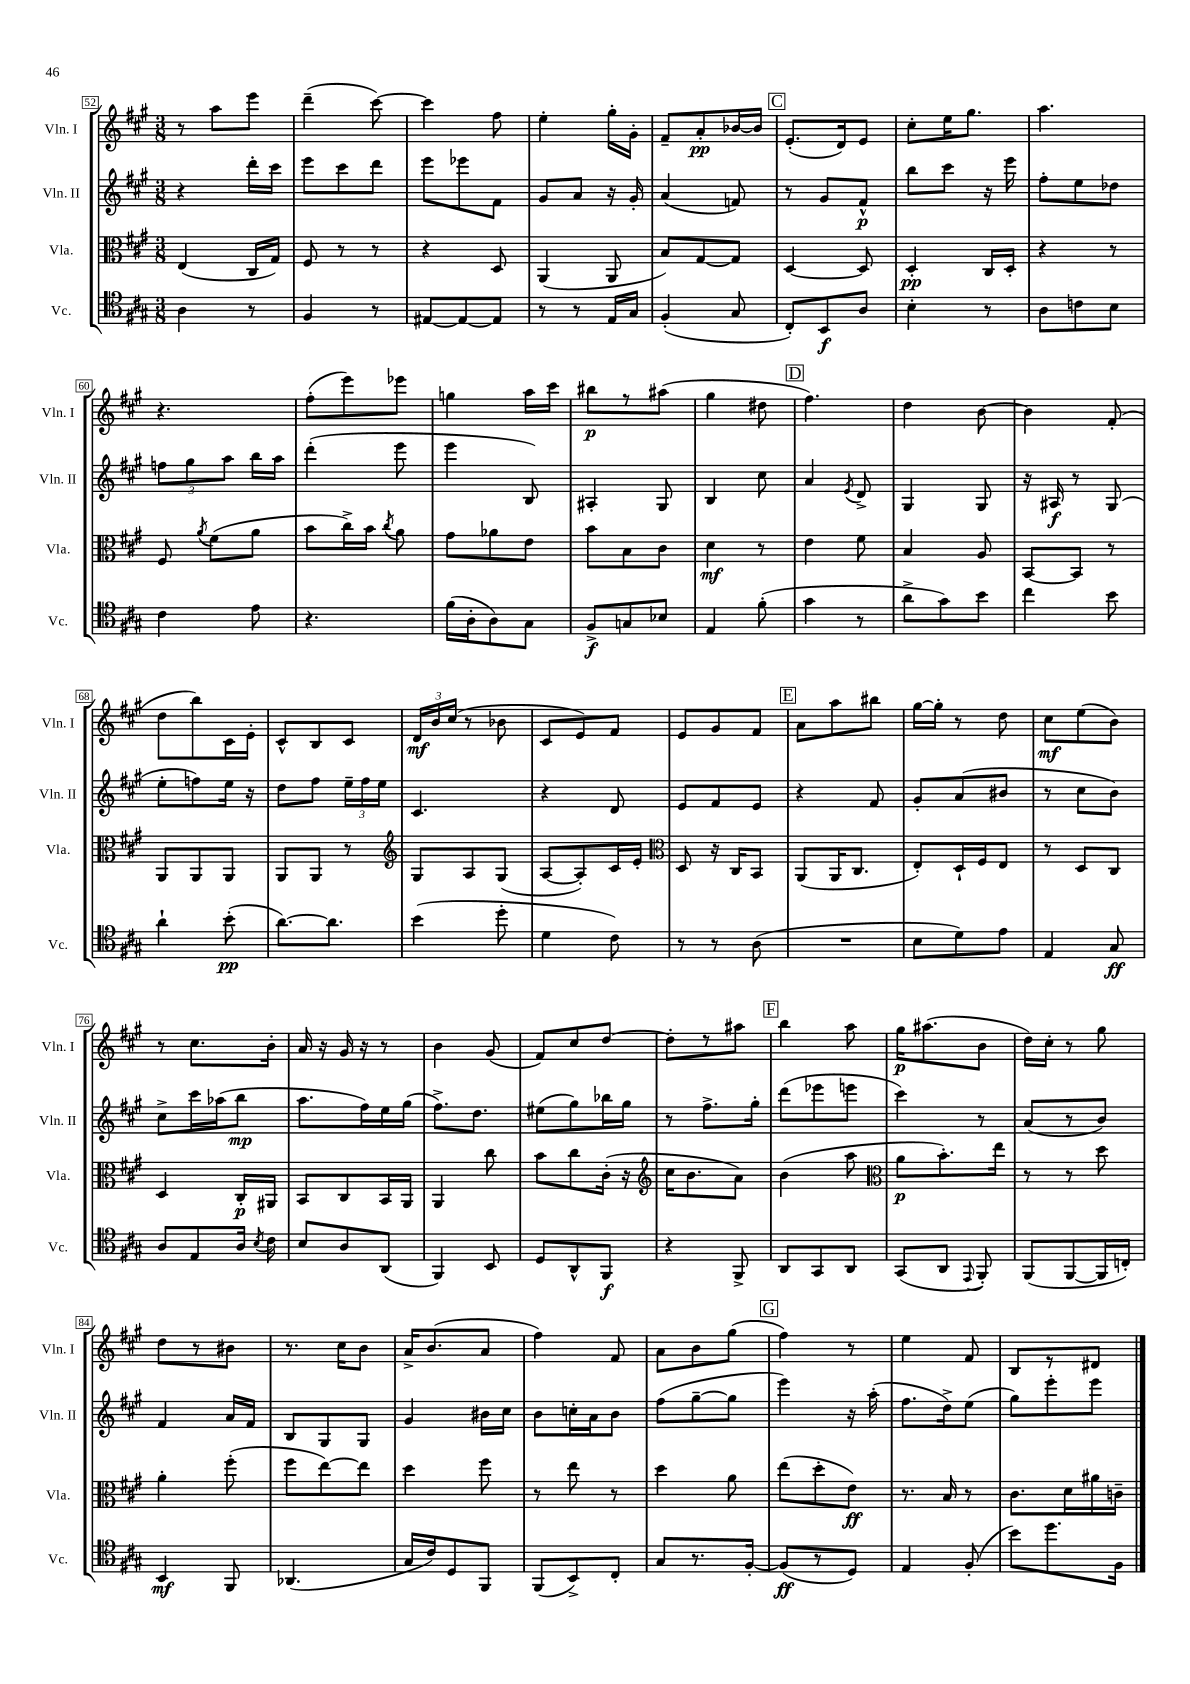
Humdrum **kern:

**kern	**dynam	**kern	**dynam	**kern	**dynam	**kern	**dynam
*part4	*part4	*part3	*part3	*part2	*part2	*part1	*part1
*staff4	*staff4	*staff3	*staff3	*staff2	*staff2	*staff1	*staff1
*I"Vc.	*	*I"Vla.	*	*I"Vln. II	*	*I"Vln. I	*
*I'Vc.	*	*I'Vla.	*	*I'Vln. II	*	*I'Vln. I	*
*clefC4	*	*clefC3	*	*clefG2	*	*clefG2	*
*k[f#c#g#]	*	*k[f#c#g#]	*	*k[f#c#g#]	*	*k[f#c#g#]	*
*M3/8	*	*M3/8	*	*M3/8	*	*M3/8	*
=52	=52	=52	=52	=52	=52	=52	=52
4A\	.	(4E/	.	4r	.	8r	.
.	.	.	.	.	.	8aa\L	.
8r	.	16C#/LL	.	16ddd'\LL	.	8eee\J	.
.	.	16G#/JJ)	.	16ccc#\JJ	.	.	.
=53	=53	=53	=53	=53	=53	=53	=53
4F#/	.	8F#/	.	8eee\L	.	(4ddd~\	.
.	.	8r	.	8ccc#\	.	.	.
8r	.	8r	.	8ddd\J	.	[8ccc#\)	.
=54	=54	=54	=54	=54	=54	=54	=54
[8E#X/L	.	4r	.	8eee\L	.	4ccc#\]	.
8E#/_	.	.	.	8eee-X\	.	.	.
8E#/J]	.	8D/	.	8f#\J	.	8ff#\	.
=55	=55	=55	=55	=55	=55	=55	=55
8r	.	(4AA/	.	8g#/L	.	4ee'\	.
8r	.	.	.	8a/J	.	.	.
16E/LL	.	8AA/	.	16r	.	16gg#'\LL	.
16G#/JJ	.	.	.	16g#'/	.	16g#'\JJ	.
=56	=56	=56	=56	=56	=56	=56	=56
(4F#'/	.	8B/L)	.	(4a/	.	8f#~/L	.
.	.	[8G#/	.	.	.	8a'/	pp
8G#/	.	8G#/J]	.	8fn/)	.	[16b-X/L	.
.	.	.	.	.	.	16b-/JJ]	.
!!LO:REH:place=s1:t=C
=57	=57	=57	=57	=57	=57	=57	=57
8C#'/L)	.	[4D/	.	8r	.	(8.e'/L	.
8BB/	f	.	.	8g#/L	.	.	.
.	.	.	.	.	.	16d/k)	.
8A/J	.	8D/]	.	8f#^^/J	p	8e/J	.
=58	=58	=58	=58	=58	=58	=58	=58
4B'\	.	4D'/	pp	8bb\L	.	8cc#'\L	.
.	.	.	.	8ccc#\J	.	16ee\K	.
.	.	.	.	.	.	8.gg#\J	.
8r	.	16C#/LL	.	16r	.	.	.
.	.	16D'/JJ	.	16eee\	.	.	.
=59	=59	=59	=59	=59	=59	=59	=59
8A\L	.	4r	.	8ff#'\L	.	4.aa\	.
8cn\	.	.	.	8ee\	.	.	.
8B\J	.	8r	.	8dd-X\J	.	.	.
!!LO:LB:g=z
=60	=60	=60	=60	=60	=60	=60	=60
4c#\	.	8F#/	.	12ffn\L	.	4.r	.
.	.	.	.	12gg#\	.	.	.
.	.	8qa/	.	.	.	.	.
.	.	(8f#\L	.	.	.	.	.
.	.	.	.	12aa\J	.	.	.
8e\	.	8a\J	.	16bb\LL	.	.	.
.	.	.	.	16aa\JJ	.	.	.
=61	=61	=61	=61	=61	=61	=61	=61
4.r	.	8b\L	.	(4ddd'\	.	(8ff#'\L	.
.	.	16cc#^\L)	.	.	.	8eee\)	.
.	.	16b\JJ	.	.	.	.	.
.	.	8qcc#/	.	.	.	.	.
.	.	8a\	.	8eee\	.	8eee-X\J	.
=62	=62	=62	=62	=62	=62	=62	=62
(16f#\LL	.	8g#\L	.	4eee\	.	4ggn\	.
16A'\J	.	.	.	.	.	.	.
8A\)	.	8a-X\	.	.	.	.	.
8G#\J	.	8e\J	.	8B/)	.	16aa\LL	.
.	.	.	.	.	.	16ccc#\JJ	.
=63	=63	=63	=63	=63	=63	=63	=63
8F#^/L	f	8b\L	.	4A#X'/	.	8bb#X\L	p
8Gn/	.	8B\	.	.	.	8r	.
8B-X/J	.	8c#\J	.	8G#/	.	(8aa#X\J	.
=64	=64	=64	=64	=64	=64	=64	=64
4E/	.	4d\	mf	4B/	.	4gg#\	.
(8f#'\	.	8r	.	8cc#\	.	8dd#X\	.
!!LO:REH:place=s1:t=D
=65	=65	=65	=65	=65	=65	=65	=65
4g#\	.	4e\	.	4a/	.	4.ff#\)	.
.	.	.	.	8qe/	.	.	.
8r	.	8f#\	.	8d^/	.	.	.
=66	=66	=66	=66	=66	=66	=66	=66
8a^\L	.	4B/	.	4G#/	.	4dd\	.
8g#\)	.	.	.	.	.	.	.
8b\J	.	8A/	.	8G#/	.	[8b\	.
=67	=67	=67	=67	=67	=67	=67	=67
4cc#\	.	[8BB/L	.	16r	.	4b\]	.
.	.	.	.	16A#X/	f	.	.
.	.	8BB/J]	.	8r	.	.	.
8b\	.	8r	.	(8G#/	.	(8f#'/	.
!!LO:LB:g=z
=68	=68	=68	=68	=68	=68	=68	=68
4a`\	.	8AA/L	.	8ee'\L	.	8dd\L	.
.	.	8AA/	.	8ffn\)	.	8bb\)	.
(8b'\	pp	8AA/J	.	16ee\Jk	.	16c#\L	.
.	.	.	.	16r	.	16e'\JJ	.
=69	=69	=69	=69	=69	=69	=69	=69
[8.a\L)	.	8AA/L	.	8dd\L	.	8c#^^/L	.
.	.	8AA/J	.	8ff#\J	.	8B/	.
8.a\J]	.	.	.	.	.	.	.
.	.	8r	.	24ee~\LL	.	8c#/J	.
.	.	.	.	24ff#\	.	.	.
.	.	.	.	24ee\JJ	.	.	.
=70	=70	=70	=70	=70	=70	=70	=70
*	*	*clefG2	*	*	*	*	*
(4b\	.	8G#/L	.	4.c#/	.	24d/LL	mf
.	.	.	.	.	.	24b/	.
.	.	.	.	.	.	(24cc#/JJ	.
.	.	8A/	.	.	.	8r	.
8dd'\	.	(8G#/J	.	.	.	8b-X\	.
=71	=71	=71	=71	=71	=71	=71	=71
4d\	.	[8A/L	.	4r	.	8c#/L	.
.	.	8A'/])	.	.	.	8e/)	.
8c#\)	.	16c#/L	.	8d/	.	8f#/J	.
.	.	16e'/JJ	.	.	.	.	.
=72	=72	=72	=72	=72	=72	=72	=72
*	*	*clefC3	*	*	*	*	*
8r	.	8D/	.	8e/L	.	8e/L	.
8r	.	16r	.	8f#/	.	8g#/	.
.	.	16C#/KL	.	.	.	.	.
(8A\	.	8BB/J	.	8e/J	.	8f#/J	.
!!LO:REH:place=s1:t=E
=73	=73	=73	=73	=73	=73	=73	=73
4.r	.	(8AA/L	.	4r	.	8a\L	.
.	.	16AA/K	.	.	.	8aa\	.
.	.	8.C#/J	.	.	.	.	.
.	.	.	.	8f#/	.	8bb#X\J	.
=74	=74	=74	=74	=74	=74	=74	=74
8B\L	.	8E'/L)	.	8g#'/L	.	[16gg#\LL	.
.	.	.	.	.	.	16gg#'\JJ]	.
8d\)	.	16D`/L	.	(8a/	.	8r	.
.	.	16F#/J	.	.	.	.	.
8e\J	.	8E/J	.	8b#X/J	.	8dd\	.
=75	=75	=75	=75	=75	=75	=75	=75
4E/	.	8r	.	8r	.	8cc#\L	mf
.	.	8D/L	.	8cc#\L	.	(8ee\	.
8G#/	ff	8C#/J	.	8b\J)	.	8b\J)	.
!!LO:LB:g=z
=76	=76	=76	=76	=76	=76	=76	=76
8A/L	.	4D/	.	8cc#^\L	.	8r	.
8E/	.	.	.	16ccc#\L	.	8.cc#\L	.
.	.	.	.	(16aa-X\J	.	.	.
16A/Jk	.	16C#'/LL	p	8bb\J	mp	.	.
8qB/	.	.	.	.	.	.	.
16c#\	.	16AA#X/JJ	.	.	.	16b'\Jk	.
=77	=77	=77	=77	=77	=77	=77	=77
8B/L	.	8BB/L	.	8.aa\L	.	16a/	.
.	.	.	.	.	.	16r	.
8A/	.	8C#/	.	.	.	16g#/	.
.	.	.	.	16ff#\L)	.	16r	.
(8AA/J	.	16BB/L	.	16ee\	.	8r	.
.	.	16AA/JJ	.	(16gg#\JJ	.	.	.
=78	=78	=78	=78	=78	=78	=78	=78
4FF#/)	.	4AA/	.	8.ff#^\L)	.	4b\	.
.	.	.	.	8.dd\J	.	.	.
8BB/	.	8cc#\	.	.	.	(8g#/	.
=79	=79	=79	=79	=79	=79	=79	=79
8D/L	.	8b\L	.	(8ee#X\L	.	8f#/L)	.
8AA^^/	.	8cc#\	.	8gg#\)	.	8cc#/	.
8FF#/J	f	(16c#'\Jk	.	16bb-X\L	.	[8dd/J	.
.	.	16r	.	16gg#\JJ	.	.	.
=80	=80	=80	=80	=80	=80	=80	=80
*	*	*clefG2	*	*	*	*	*
4r	.	16cc#\KL	.	8r	.	8dd'\L]	.
.	.	8.b\	.	.	.	.	.
.	.	.	.	8.ff#^\L	.	8r	.
8FF#^/	.	8a\J)	.	.	.	8aa#X\J	.
.	.	.	.	16gg#'\Jk	.	.	.
!!LO:REH:place=s1:t=F
=81	=81	=81	=81	=81	=81	=81	=81
8AA/L	.	(4b\	.	(8ddd\L	.	4bb\	.
8GG#/	.	.	.	8eee-X\	.	.	.
8AA/J	.	8aa\	.	8eeen\J	.	8aa\	.
=82	=82	=82	=82	=82	=82	=82	=82
*	*	*clefC3	*	*	*	*	*
(8GG#/L	.	8a\L	p	4ccc#\)	.	16gg#\KL	p
.	.	.	.	.	.	(8.aa#X\	.
8AA/J	.	8.b'\)	.	.	.	.	.
8qqEE/	.	.	.	.	.	.	.
8FF#'/)	.	.	.	8r	.	8b\J	.
.	.	16ee\Jk	.	.	.	.	.
=83	=83	=83	=83	=83	=83	=83	=83
(8FF#/L	.	8r	.	(8a/L	.	16dd\LL)	.
.	.	.	.	.	.	16cc#'\JJ	.
[8FF#/	.	8r	.	8r	.	8r	.
16FF#/L]	.	8dd\	.	8b/J)	.	8gg#\	.
16Cn'/JJ)	.	.	.	.	.	.	.
!!LO:LB:g=z
=84	=84	=84	=84	=84	=84	=84	=84
4BB/	mf	4a'\	.	4f#/	.	8dd\L	.
.	.	.	.	.	.	8r	.
8FF#/	.	(8ff#'\	.	16a/LL	.	8b#X\J	.
.	.	.	.	16f#/JJ	.	.	.
=85	=85	=85	=85	=85	=85	=85	=85
(4.AA-X/	.	8ff#\L	.	8B/L	.	8.r	.
.	.	[8ee\)	.	8G#/	.	.	.
.	.	.	.	.	.	16cc#\KL	.
.	.	8ee\J]	.	8G#/J	.	8b\J	.
=86	=86	=86	=86	=86	=86	=86	=86
16G#/LL	.	4dd\	.	4g#/	.	16a^/KL	.
16c#/J)	.	.	.	.	.	(8.b/	.
8D/	.	.	.	.	.	.	.
8FF#/J	.	8ff#\	.	16b#X\LL	.	8a/J	.
.	.	.	.	16cc#\JJ	.	.	.
=87	=87	=87	=87	=87	=87	=87	=87
(8FF#/L	.	8r	.	8b\L	.	4ff#\)	.
8BB^/)	.	8ee\	.	16ccn'\L	.	.	.
.	.	.	.	16a\J	.	.	.
8C#'/J	.	8r	.	8b\J	.	8f#/	.
=88	=88	=88	=88	=88	=88	=88	=88
8G#/L	.	4dd\	.	(8ff#\L	.	8a\L	.
8.r	.	.	.	[8gg#~\	.	8b\	.
.	.	8a\	.	8gg#\J]	.	(8gg#\J	.
[16F#'/Jk	.	.	.	.	.	.	.
!!LO:REH:place=s1:t=G
=89	=89	=89	=89	=89	=89	=89	=89
(8F#/L]	ff	(8ee\L	.	4eee\)	.	4ff#\)	.
8r	.	8dd'\	.	.	.	.	.
8D/J)	.	8e\J)	ff	16r	.	8r	.
.	.	.	.	(16aa'\	.	.	.
=90	=90	=90	=90	=90	=90	=90	=90
4E/	.	8.r	.	8.ff#\L	.	4ee\	.
.	.	16B/	.	16dd^\k)	.	.	.
(8F#'/	.	8r	.	(8ee\J	.	8f#/	.
=91	=91	=91	=91	=91	=91	=91	=91
8b\L)	.	8.c#\L	.	8gg#\L)	.	8B/L	.
8.dd\	.	.	.	8eee'\	.	8r	.
.	.	16d\L	.	.	.	.	.
.	.	16a#X\	.	8eee\J	.	8d#X/J	.
16F#\Jk	.	16cn~\JJ	.	.	.	.	.
==	==	==	==	==	==	==	==
*-	*-	*-	*-	*-	*-	*-	*-
